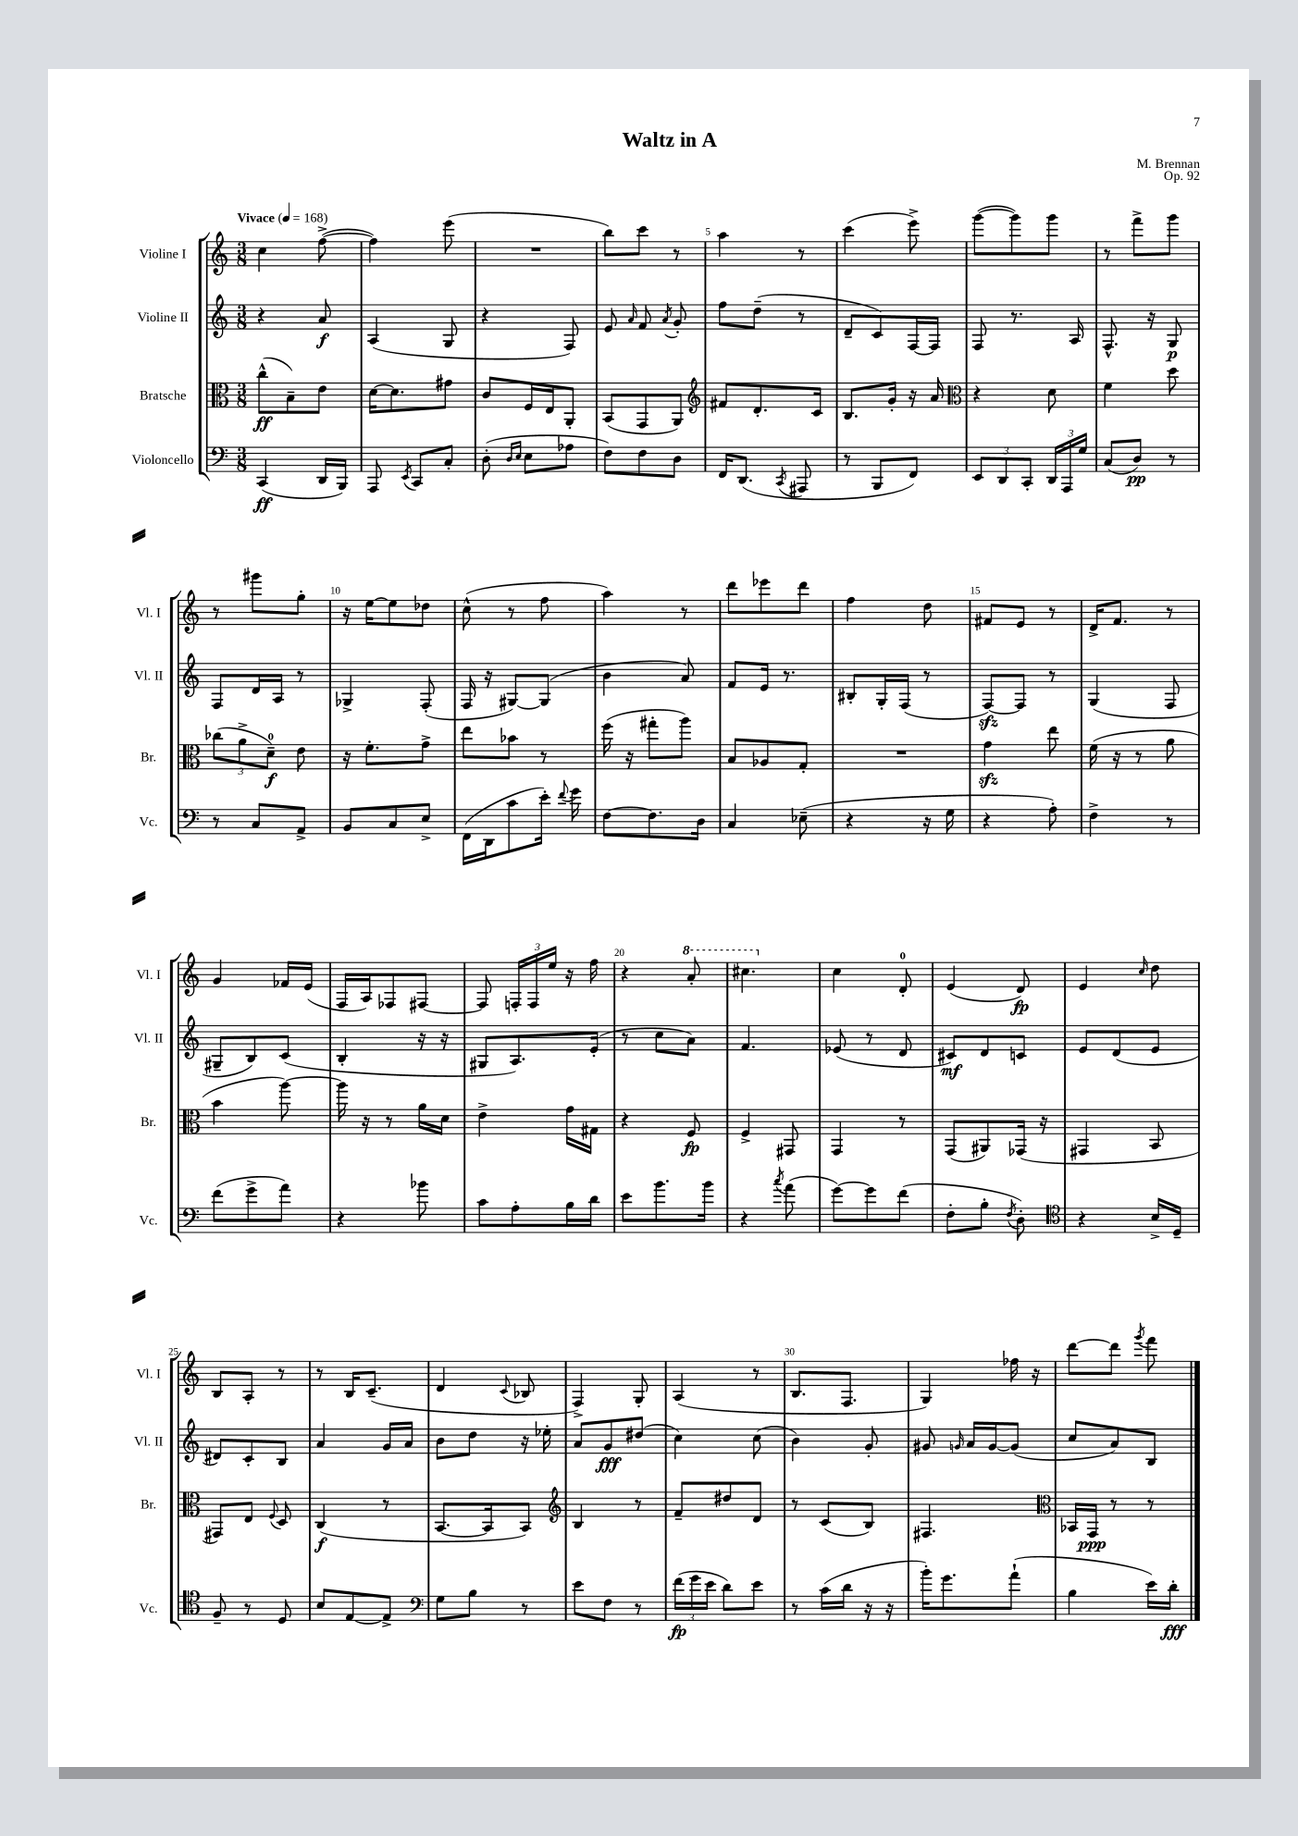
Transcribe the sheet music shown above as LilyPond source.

\header { title = "Waltz in A" composer = "M. Brennan" opus = "Op. 92" }
<<
\new StaffGroup <<
\new Staff = "s0" \with { instrumentName = "Violine I" shortInstrumentName = "Vl. I" } {
    \clef treble \key c \major \numericTimeSignature \time 3/8 \tempo "Vivace" 4 = 168
    \autoBeamOff c''4 f''8~->( |
    f''4) e'''8( |
    R4. |
    b''8[) c'''8] r8 |
    a''4 r8 |
    c'''4( e'''8->) |
    g'''8[~( g'''8) g'''8] |
    r8 f'''8[-> g'''8] |
    r8 gis'''8[ g''8]-. |
    r16 e''16[~ e''8 des''8] |
    c''8-^( r8 f''8 |
    a''4) r8 |
    d'''8[ ees'''8 d'''8] |
    f''4 d''8 |
    fis'8[ e'8] r8 |
    d'16[-> f'8.] r8 |
    g'4 fes'16[ e'16]( |
    f16[ a16) fes8 fis8]~ |
    fis8 \tuplet 3/2 { f16[-. f16 e''16] } r16 f''16 |
    r4 \ottava #1 a''8-. |
    cis'''4. \ottava #0 |
    c''4 d'8-0-. |
    e'4( d'8\fp) |
    e'4 \grace { c''16 } d''8 |
    b8[ a8]-. r8 |
    r8 b16[ c'8.]--( |
    d'4 \appoggiatura { c'8 } bes8 |
    f4->) g8-. |
    a4( r8 |
    b8.[ f8.] |
    g4) fes''16 r16 |
    d'''8[~ d'''8] \acciaccatura { g'''8 } f'''8 \bar "|." |
}
\new Staff = "s1" \with { instrumentName = "Violine II" shortInstrumentName = "Vl. II" } {
    \clef treble \key c \major \numericTimeSignature \time 3/8
    \autoBeamOff r4 a'8\f |
    a4( g8 |
    r4 f8) |
    e'8 \grace { a'16 } f'8 \acciaccatura { a'8 } g'8-. |
    f''8[ d''8]--( r8 |
    d'8[-- c'8) f16~ f16] |
    f8 r8. a16 |
    f8.-^ r16 g8\p |
    f8[ d'16 a16] r8 |
    ges4-> f8-.( |
    f16 r16 gis8[~) gis8]( |
    b'4 a'8) |
    f'8[ e'16] r8. |
    bis8[-. g16-. f16]( r8 |
    f8[~\sfz) f8] r8 |
    g4( f8 |
    gis8[-- b8) c'8]( |
    b4-. r16 r16 |
    gis8[ a8.) e'16]-.( |
    r8 c''8[ a'8]) |
    f'4. |
    ees'8( r8 d'8 |
    cis'8[\mf) d'8 c'8] |
    e'8[ d'8( e'8] |
    dis'8[) c'8-. b8] |
    a'4 g'16[ a'16] |
    b'8[ d''8] r16 ees''16-. |
    a'8[ g'8\fff dis''8]( |
    c''4) c''8( |
    b'4) g'8-. |
    gis'8 \grace { g'16 } a'16[ g'16~ g'8]( |
    c''8[ a'8) b8] \bar "|." |
}
\new Staff = "s2" \with { instrumentName = "Bratsche" shortInstrumentName = "Br." } {
    \clef alto \key c \major \numericTimeSignature \time 3/8
    \autoBeamOff c''8[-^\ff( b8--) e'8] |
    d'16[~ d'8. gis'8] |
    c'8[ f16 e16 a,8]-. |
    b,8[( g,8 a,8]) |
    \clef treble fis'8[ d'8.-. c'16] |
    b8.[ g'16]-. r16 a'16 |
    \clef alto r4 d'8 |
    f'4 d''8 |
    \tuplet 3/2 { ces''8[( a'8-> d'8]-0--\f) } e'8 |
    r16 f'8.[-. g'8]-> |
    e''8[ bes'8] r8 |
    f''16( r16 gis''8[-. a''8]) |
    b8[ aes8 g8]-. |
    R4. |
    g'4\sfz e''8 |
    f'16( r16 r8 a'8 |
    b'4 a''8~) |
    a''16 r16 r8 a'16[ d'16] |
    e'4-> g'16[ gis16] |
    r4 f8\fp |
    f4-> gis,8 |
    g,4 r8 |
    g,8[( ais,8) ges,16]( r16 |
    gis,4 b,8 |
    gis,8[) e8] \appoggiatura { f8 } d8 |
    c4\f( r8 |
    b,8.[~ b,16 b,8]) |
    \clef treble b4 r8 |
    f'8[-- dis''8 d'8] |
    r8 c'8[( b8]) |
    fis4. |
    \clef alto bes,16[ g,16]\ppp r8 r8 \bar "|." |
}
\new Staff = "s3" \with { instrumentName = "Violoncello" shortInstrumentName = "Vc." } {
    \clef bass \key c \major \numericTimeSignature \time 3/8
    \autoBeamOff c,4\ff( d,16[ b,,16]) |
    a,,8 \acciaccatura { e,8 } c,8[ c8]-. |
    d8-.( \grace { d16[ e16] } e8[ aes8] |
    f8[) f8 d8] |
    f,16[ d,8.]( \acciaccatura { c,8 } ais,,8 |
    r8 b,,8[ f,8]) |
    \tuplet 3/2 { e,8[ d,8 c,8]-. } \tuplet 3/2 { d,16[ a,,16 g16] } |
    c8[( d8]\pp) r8 |
    r8 c8[ a,8]-> |
    b,8[ c8 e8]-> |
    f,16[( d,16 c'8 e'16]-.) \appoggiatura { f'8 } g'16 |
    f8[~ f8. d16] |
    c4 ees8--( |
    r4 r16 g16 |
    r4 a8-.) |
    f4-> r8 |
    f'8[( g'8-> a'8]) |
    r4 bes'8 |
    c'8[ a8-. b16 d'16] |
    e'8[ b'8. b'16] |
    r4 \acciaccatura { c''8 } a'8( |
    g'8[~) g'8 f'8]( |
    f8[-. b8]-. \acciaccatura { f8 } d8-.) |
    \clef tenor r4 b16[-> d16]-- |
    f8-- r8 d8 |
    b8[ e8~ e8]-> |
    \clef bass g8[ b8] r8 |
    e'8[ f8] r8 |
    \tuplet 3/2 { f'16[\fp( g'16 e'16] } d'8[) e'8] |
    r8 c'16[( d'16] r16 r16 |
    b'16[-.) g'8. a'8]-!( |
    b4 e'16[) d'16]-.\fff \bar "|." |
}
>>
>>
\layout { \context { \Score \override BarNumber.break-visibility = ##(#f #t #t) barNumberVisibility = #(every-nth-bar-number-visible 5) } }
